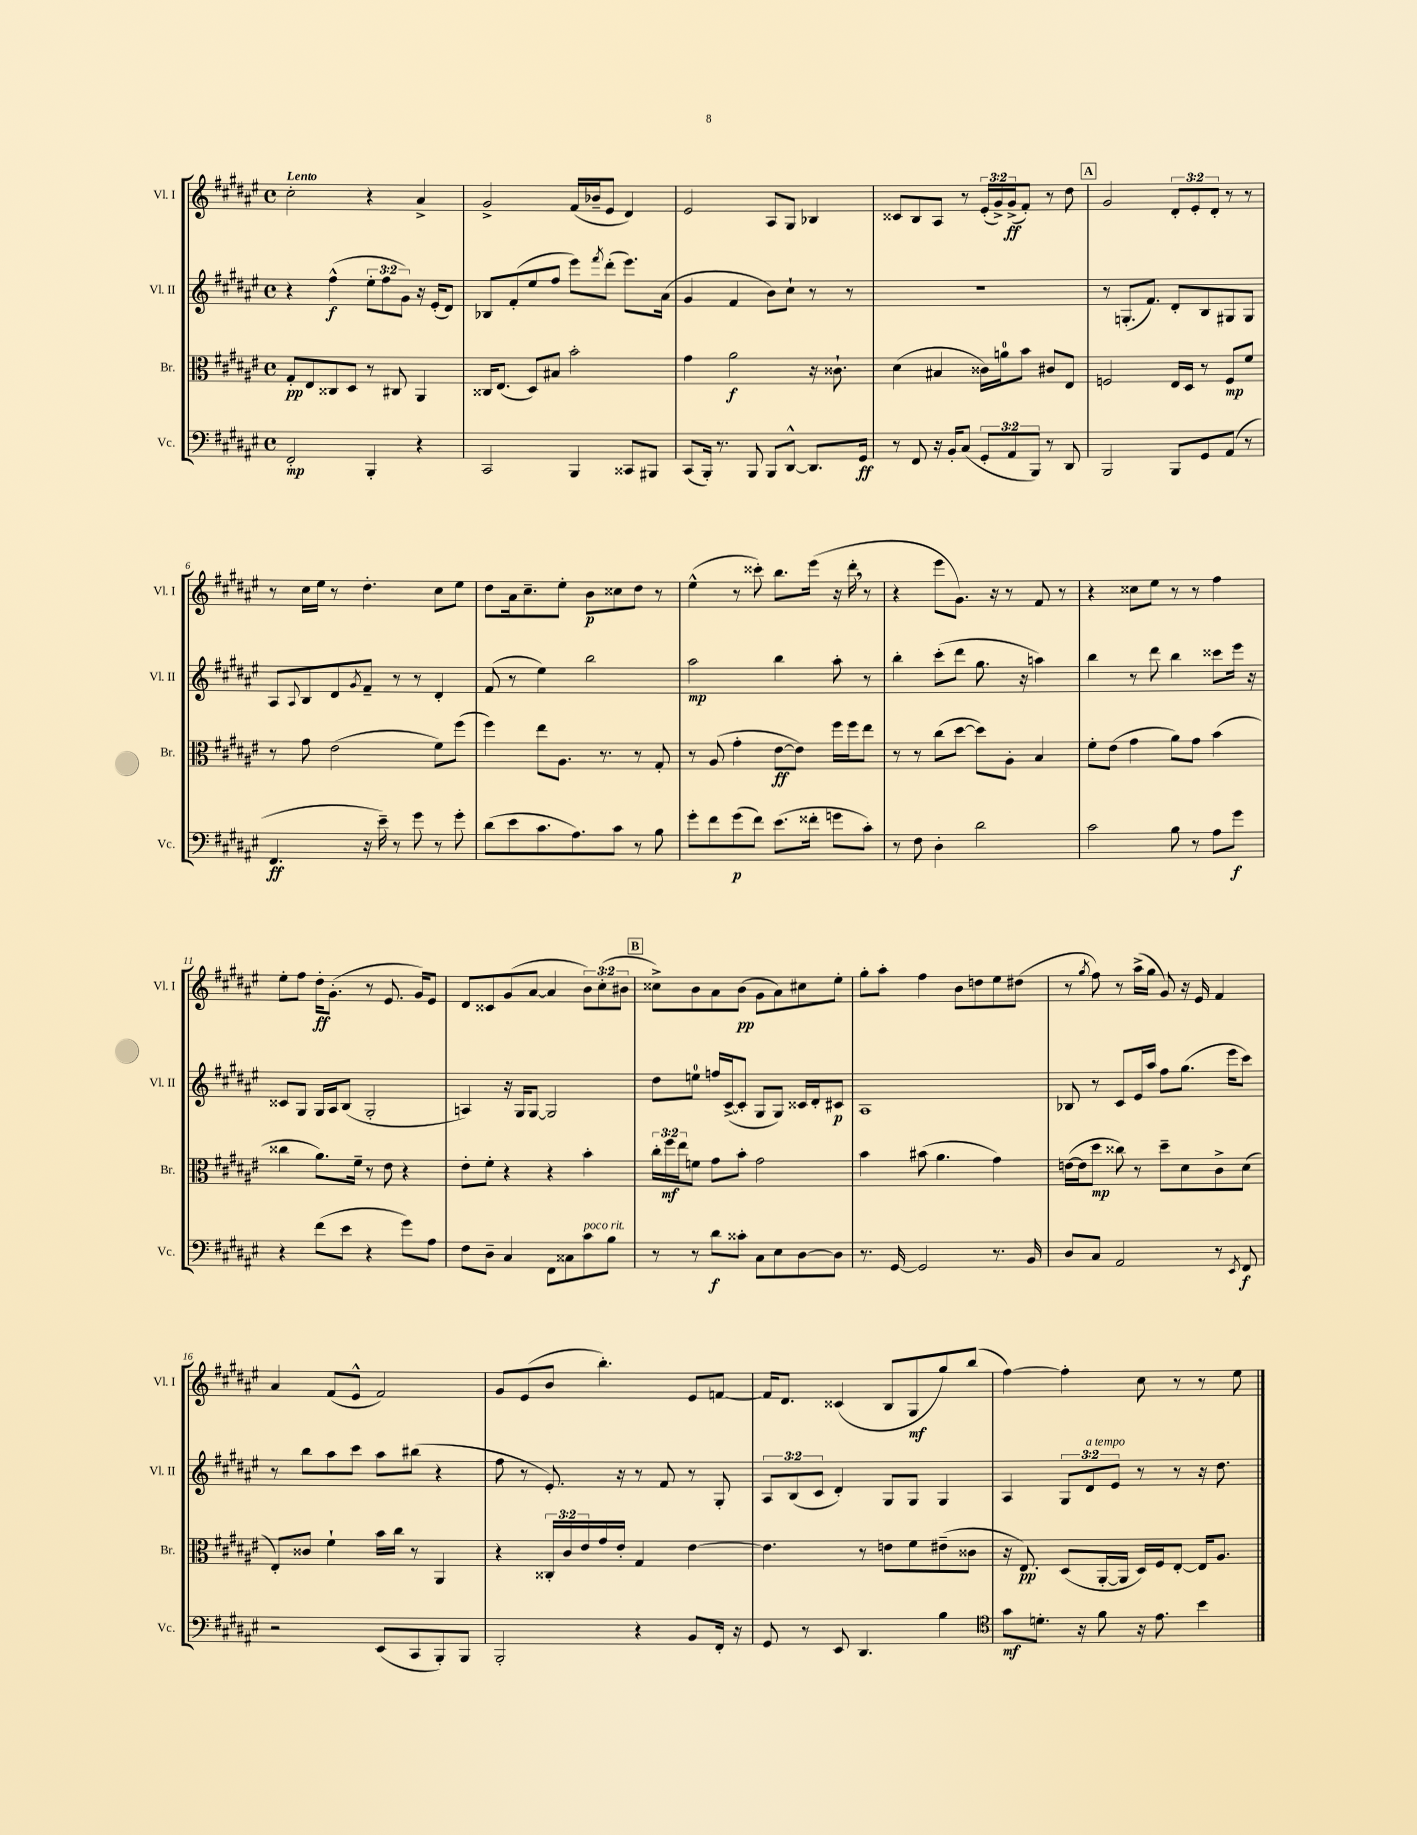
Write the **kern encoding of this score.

**kern	**dynam	**kern	**dynam	**kern	**dynam	**kern	**dynam
*part4	*part4	*part3	*part3	*part2	*part2	*part1	*part1
*staff4	*staff4	*staff3	*staff3	*staff2	*staff2	*staff1	*staff1
*I"Vc.	*	*I"Br.	*	*I"Vl. II	*	*I"Vl. I	*
*I'Vc.	*	*I'Br.	*	*I'Vl. II	*	*I'Vl. I	*
*clefF4	*	*clefC3	*	*clefG2	*	*clefG2	*
*k[f#c#g#d#a#e#]	*	*k[f#c#g#d#a#e#]	*	*k[f#c#g#d#a#e#]	*	*k[f#c#g#d#a#e#]	*
*M4/4	*	*M4/4	*	*M4/4	*	*M4/4	*
*met(c)	*	*met(c)	*	*met(c)	*	*met(c)	*
=1	=1	=1	=1	=1	=1	=1	=1
!	!	!	!	!	!	!LO:TX:a:B:t=Lento	!
2FF#'/	mp	8G#'/L	pp	4r	.	2cc#'\	.
.	.	8E#/	.	.	.	.	.
.	.	8C##X/	.	(4ff#^^\	f	.	.
.	.	8D#/J	.	.	.	.	.
4BBB'/	.	8r	.	12ee#'\L	.	4r	.
.	.	.	.	12ff#\	.	.	.
.	.	8C#X/	.	.	.	.	.
.	.	.	.	12g#\J)	.	.	.
4r	.	4AA#/	.	16r	.	4a#^/	.
.	.	.	.	(16e#'/KL	.	.	.
.	.	.	.	8d#/J)	.	.	.
=2	=2	=2	=2	=2	=2	=2	=2
2CC#/	.	16C##X/KL	.	8B-X/L	.	2g#^/	.
.	.	(8.E#/J	.	.	.	.	.
.	.	.	.	(8f#'/	.	.	.
.	.	8D#/L)	.	8ee#/	.	.	.
.	.	8B#X/J	.	8ff#/J	.	.	.
4BBB/	.	2b'\	.	8eee#\L)	.	(16f#/LL	.
.	.	.	.	.	.	16b-X~/J	.
.	.	.	.	8qfff#/	.	.	.
.	.	.	.	(8ddd#'\J	.	8e#/J	.
8CC##X/L	.	.	.	8.eee#\L)	.	4d#/)	.
8BBB#X/J	.	.	.	.	.	.	.
.	.	.	.	(16a#\Jk	.	.	.
=3	=3	=3	=3	=3	=3	=3	=3
(8CC#/L	.	4g#\	.	4g#/	.	2e#/	.
16BBB'/Jk)	.	.	.	.	.	.	.
8.r	.	.	.	.	.	.	.
.	.	2a#\	f	4f#/	.	.	.
8BBB/	.	.	.	.	.	.	.
8BBB/L	.	.	.	8b\L)	.	8A#/L	.
[8DD#^^/J	.	.	.	8cc#`\J	.	8G#/J	.
8.DD#/L]	.	16r	.	8r	.	4B-X/	.
.	.	8.c##X`\	.	.	.	.	.
.	.	.	.	8r	.	.	.
16GG#/Jk	ff	.	.	.	.	.	.
=4	=4	=4	=4	=4	=4	=4	=4
8r	.	(4d#\	.	1r	.	8c##X/L	.
8FF#/	.	.	.	.	.	8B/	.
16r	.	4B#X/	.	.	.	8A#/J	.
16BB'/KL	.	.	.	.	.	.	.
(8C#/J	.	.	.	.	.	8r	.
12GG#'/L	.	16c##X\LL)	.	.	.	(24e#'/LL	.
.	.	.	.	.	.	24g#^/)	.
.	.	16an\J	.	.	.	.	.
12AA#/	.	.	.	.	.	(24g#^/J	ff
.	.	8b\J	.	.	.	8f#'/J)	.
12BBB/J)	.	.	.	.	.	.	.
8r	.	8c#X/L	.	.	.	8r	.
8DD#/	.	8E#/J	.	.	.	8dd#\	.
!!LO:REH:place=s1:t=A
=5	=5	=5	=5	=5	=5	=5	=5
2BBB/	.	2Fn/	.	8r	.	2g#/	.
.	.	.	.	(8.Gn'/L	.	.	.
.	.	.	.	8.f#/J)	.	.	.
8BBB/L	.	16E#/LL	.	8d#'/L	.	12d#'/L	.
.	.	16D#/JJ	.	.	.	.	.
.	.	.	.	.	.	12e#'/	.
8GG#/	.	8r	.	8B/	.	.	.
.	.	.	.	.	.	12d#'/J	.
(8AA#/J	.	8F/L	mp	8G#X/	.	8r	.
8r	.	8f#/J	.	8G#/J	.	8r	.
!!LO:LB:g=z
=6	=6	=6	=6	=6	=6	=6	=6
4.FF#/	ff	8r	.	8A#/L	.	8r	.
.	.	.	.	8qqA#/	.	.	.
.	.	8g#\	.	8B/	.	16cc#\LL	.
.	.	.	.	.	.	16ee#\JJ	.
.	.	(2e#\	.	8d#/	.	8r	.
.	.	.	.	8qg#/	.	.	.
16r	.	.	.	8f#~/J	.	4.dd#'\	.
16e#~\)	.	.	.	.	.	.	.
8r	.	.	.	8r	.	.	.
8g#\	.	.	.	8r	.	.	.
8r	.	8f#\L)	.	4d#'/	.	8cc#\L	.
8g#'\	.	(8ff#\J	.	.	.	8ee#\J	.
=7	=7	=7	=7	=7	=7	=7	=7
(8d#\L	.	4ff#\)	.	(8f#/	.	8dd#\L	.
8e#\	.	.	.	8r	.	16a#\k	.
.	.	.	.	.	.	8.cc#~\	.
8.c#\	.	8ee#\L	.	4ee#\)	.	.	.
.	.	8.A#\J	.	.	.	8ee#'\J	.
8.A#\)	.	.	.	.	.	.	.
.	.	.	.	2bb\	.	8b\L	p
.	.	8.r	.	.	.	.	.
8c#\J	.	.	.	.	.	8cc##X\	.
8r	.	8r	.	.	.	8dd#\J	.
8B\	.	8G#'/	.	.	.	8r	.
=8	=8	=8	=8	=8	=8	=8	=8
8g#'\L	.	8r	.	2aa#\	mp	(4ee#^^\	.
8f#\	.	(8A#/	.	.	.	.	.
(8g#\	p	4g#'\	.	.	.	8r	.
8f#\J)	.	.	.	.	.	8ccc##X'\)	.
(8.e#\L	.	[8e#\L	ff	4bb\	.	8.bb\L	.
.	.	8e#\J])	.	.	.	.	.
16f##X'\Jk	.	.	.	.	.	(16eee#\Jk	.
8gn\L	.	16ff#\LL	.	8aa#'\	.	16r	.
.	.	16ff#\J	.	.	.	16ddd#',\	.
8c#'\J)	.	8ee#\J	.	8r	.	8r	.
=9	=9	=9	=9	=9	=9	=9	=9
8r	.	8r	.	4bb'\	.	4r	.
8F#\	.	8r	.	.	.	.	.
4D#'\	.	(8cc#\L	.	(8ccc#'\L	.	8eee#\L	.
.	.	[8dd#\J	.	8ddd#\J	.	8.g#\J)	.
2d#\	.	8dd#\L])	.	8.gg#\	.	.	.
.	.	.	.	.	.	16r	.
.	.	8A#'\J	.	.	.	8r	.
.	.	.	.	16r	.	.	.
.	.	4B/	.	4aan\)	.	8f#/	.
.	.	.	.	.	.	8r	.
=10	=10	=10	=10	=10	=10	=10	=10
2c#\	.	8f#'\L	.	4bb\	.	4r	.
.	.	(8e#\J	.	.	.	.	.
.	.	4g#\	.	8r	.	8cc##X\L	.
.	.	.	.	8ddd#\	.	8ee#\J	.
8B\	.	8a#\L)	.	4bb\	.	8r	.
8r	.	8g#\J	.	.	.	8r	.
8A#\L	.	(4b\	.	8ccc##X\L	.	4ff#\	.
8g#\J	f	.	.	16eee#\Jk	.	.	.
.	.	.	.	16r	.	.	.
!!LO:LB:g=z
=11	=11	=11	=11	=11	=11	=11	=11
4r	.	4cc##X\	.	8c##X/L	.	8ee#'\L	.
.	.	.	.	8G#/J	.	8ff#\J	.
(8f#\L	.	8.a#\L)	.	16G#/LL	.	16dd#'\KL	ff
.	.	.	.	16A#/J	.	(8.g#'\J	.
8e#\J	.	.	.	(8B/J	.	.	.
.	.	16f#~\Jk	.	.	.	.	.
4r	.	8r	.	2G#'/	.	8r	.
.	.	8e#\	.	.	.	8.e#/	.
8g#\L)	.	4r	.	.	.	.	.
.	.	.	.	.	.	16g#/KL)	.
8A#\J	.	.	.	.	.	8e#/J	.
=12	=12	=12	=12	=12	=12	=12	=12
8F#\L	.	8e#'\L	.	4An/)	.	8d#/L	.
8D#~\J	.	8f#'\J	.	.	.	8c##X/	.
4C#/	.	4r	.	16r	.	(8g#/	.
.	.	.	.	16G#/KL	.	.	.
.	.	.	.	[8G#/J	.	[8a#/J	.
8FF#\L	.	4r	.	2G#/]	.	4a#/]	.
8C##X\	.	.	.	.	.	.	.
!LO:TX:a:i:t=poco rit.	!	!	!	!	!	!	!
8c#\	.	4b'\	.	.	.	12b\L)	.
.	.	.	.	.	.	(12cc#'\	.
8B\J	.	.	.	.	.	.	.
.	.	.	.	.	.	12b#X\J	.
!!LO:REH:place=s1:t=B
=13	=13	=13	=13	=13	=13	=13	=13
8r	.	24cc#'\LL	.	8dd#\L	.	8cc##X^\L)	.
.	.	24ff#\	mf	.	.	.	.
.	.	24ee#\J	.	.	.	.	.
8r	.	8fn\J	.	8een\J	.	8b\	.
8d#\L	f	8g#\L	.	16ffn/LL	.	8a#\	.
.	.	.	.	([16c#^/J	.	.	.
8c##X'\J	.	8b'\J	.	8c#'/J]	.	(8b\J	pp
8C#\L	.	2g#\	.	8G#/L	.	8g#\L	.
8E#\	.	.	.	8G#/J)	.	8a#\)	.
[8D#\	.	.	.	16c##X/LL	.	8cc#X\	.
.	.	.	.	16d#'/J	.	.	.
8D#\J]	.	.	.	8c#X/J	p	8ee#'\J	.
=14	=14	=14	=14	=14	=14	=14	=14
8.r	.	4b\	.	1A#	.	8gg#'\L	.
.	.	.	.	.	.	8aa#'\J	.
[16GG#/	.	.	.	.	.	.	.
2GG#/]	.	(8b#X\	.	.	.	4ff#\	.
.	.	4.a#\	.	.	.	.	.
.	.	.	.	.	.	8b\L	.
.	.	.	.	.	.	8ddn\	.
8.r	.	4g#\)	.	.	.	8ee#\	.
.	.	.	.	.	.	(8dd#X\J	.
16BB/	.	.	.	.	.	.	.
=15	=15	=15	=15	=15	=15	=15	=15
8D#/L	.	([16en\LL	.	8B-X/	.	8r	.
.	.	16e\J]	.	.	.	.	.
.	.	.	.	.	.	8qgg#/	.
8C#/J	.	8dd#\J	mp	8r	.	8ff#\)	.
2AA#/	.	8cc##X\)	.	8c#/L	.	8r	.
.	.	8r	.	16e#/L	.	(16aa#^\LL	.
.	.	.	.	16aa#/JJ	.	16gg#\JJ	.
.	.	8dd#~\L	.	8ff#\L	.	8g#/)	.
.	.	8d#\	.	(8.gg#\J	.	16r	.
.	.	.	.	.	.	16e#/	.
8r	.	8c#^\	.	.	.	4f#/	.
.	.	.	.	16eee#\KL	.	.	.
8qEE#/	.	.	.	.	.	.	.
8FF#/	f	(8d#\J	.	8ccc#\J)	.	.	.
!!LO:LB:g=z
=16	=16	=16	=16	=16	=16	=16	=16
2r	.	8E#'/L)	.	8r	.	4a#/	.
.	.	8c##X/J	.	8bb\L	.	.	.
.	.	4f#`\	.	8aa#\	.	(8f#/L	.
.	.	.	.	8ccc#\J	.	8e#^^/J	.
(8EE#/L	.	16b\LL	.	8aa#\L	.	2f#/)	.
.	.	16cc#\JJ	.	.	.	.	.
8CC#/	.	8r	.	(8bb#X\J	.	.	.
8BBB'/)	.	4AA#/	.	4r	.	.	.
8BBB/J	.	.	.	.	.	.	.
=17	=17	=17	=17	=17	=17	=17	=17
2BBB'/	.	4r	.	8ff#\	.	8g#/L	.
.	.	.	.	8r	.	(8e#/	.
.	.	24C##X'/LL	.	8.e#'/)	.	8b/J	.
.	.	24c#/	.	.	.	.	.
.	.	24e#/	.	.	.	.	.
.	.	16g#/	.	.	.	4.bb'\)	.
.	.	16e#'/JJ	.	16r	.	.	.
4r	.	4G#/	.	8r	.	.	.
.	.	.	.	8f#/	.	.	.
8BB/L	.	[4e#\	.	8r	.	8e#/L	.
16FF#'/Jk	.	.	.	8G#'/	.	[8fn/J	.
16r	.	.	.	.	.	.	.
=18	=18	=18	=18	=18	=18	=18	=18
8GG#/	.	4.e#\]	.	12A#/L	.	16f/KL]	.
.	.	.	.	.	.	8.d#/J	.
.	.	.	.	(12B/	.	.	.
8r	.	.	.	.	.	.	.
.	.	.	.	12c#/J	.	.	.
8EE#/	.	.	.	4d#'/)	.	(4c##X/	.
4.DD#/	.	8r	.	.	.	.	.
.	.	8en\L	.	8G#/L	.	8B/L	.
.	.	8f#\	.	8G#/J	.	8G#/	mf
4B\	.	(8e#X~\	.	4G#/	.	8gg#/)	.
.	.	8c##X\J	.	.	.	(8bb/J	.
=19	=19	=19	=19	=19	=19	=19	=19
*clefC4	*	*	*	*	*	*	*
8g#\L	mf	16r	.	4A#/	.	[4ff#\)	.
.	.	8.E#/)	pp	.	.	.	.
8.dn'\J	.	.	.	.	.	.	.
.	.	(8D#/L	.	12G#/L	.	4ff#'\]	.
16r	.	.	.	.	.	.	.
!	!	!	!	!LO:TX:a:i:t=a tempo	!	!	!
.	.	.	.	12d#/	.	.	.
8f#\	.	[16AA#'/L	.	.	.	.	.
.	.	.	.	12e#/J	.	.	.
.	.	16AA#/JJ]	.	.	.	.	.
16r	.	16D#/LL)	.	8r	.	8cc#\	.
8.e#\	.	16F#/J	.	.	.	.	.
.	.	[8E#'/J	.	8r	.	8r	.
4b\	.	16E#/KL]	.	16r	.	8r	.
.	.	8.A#/J	.	8.dd#\	.	.	.
.	.	.	.	.	.	8ee#\	.
==	==	==	==	==	==	==	==
*-	*-	*-	*-	*-	*-	*-	*-
